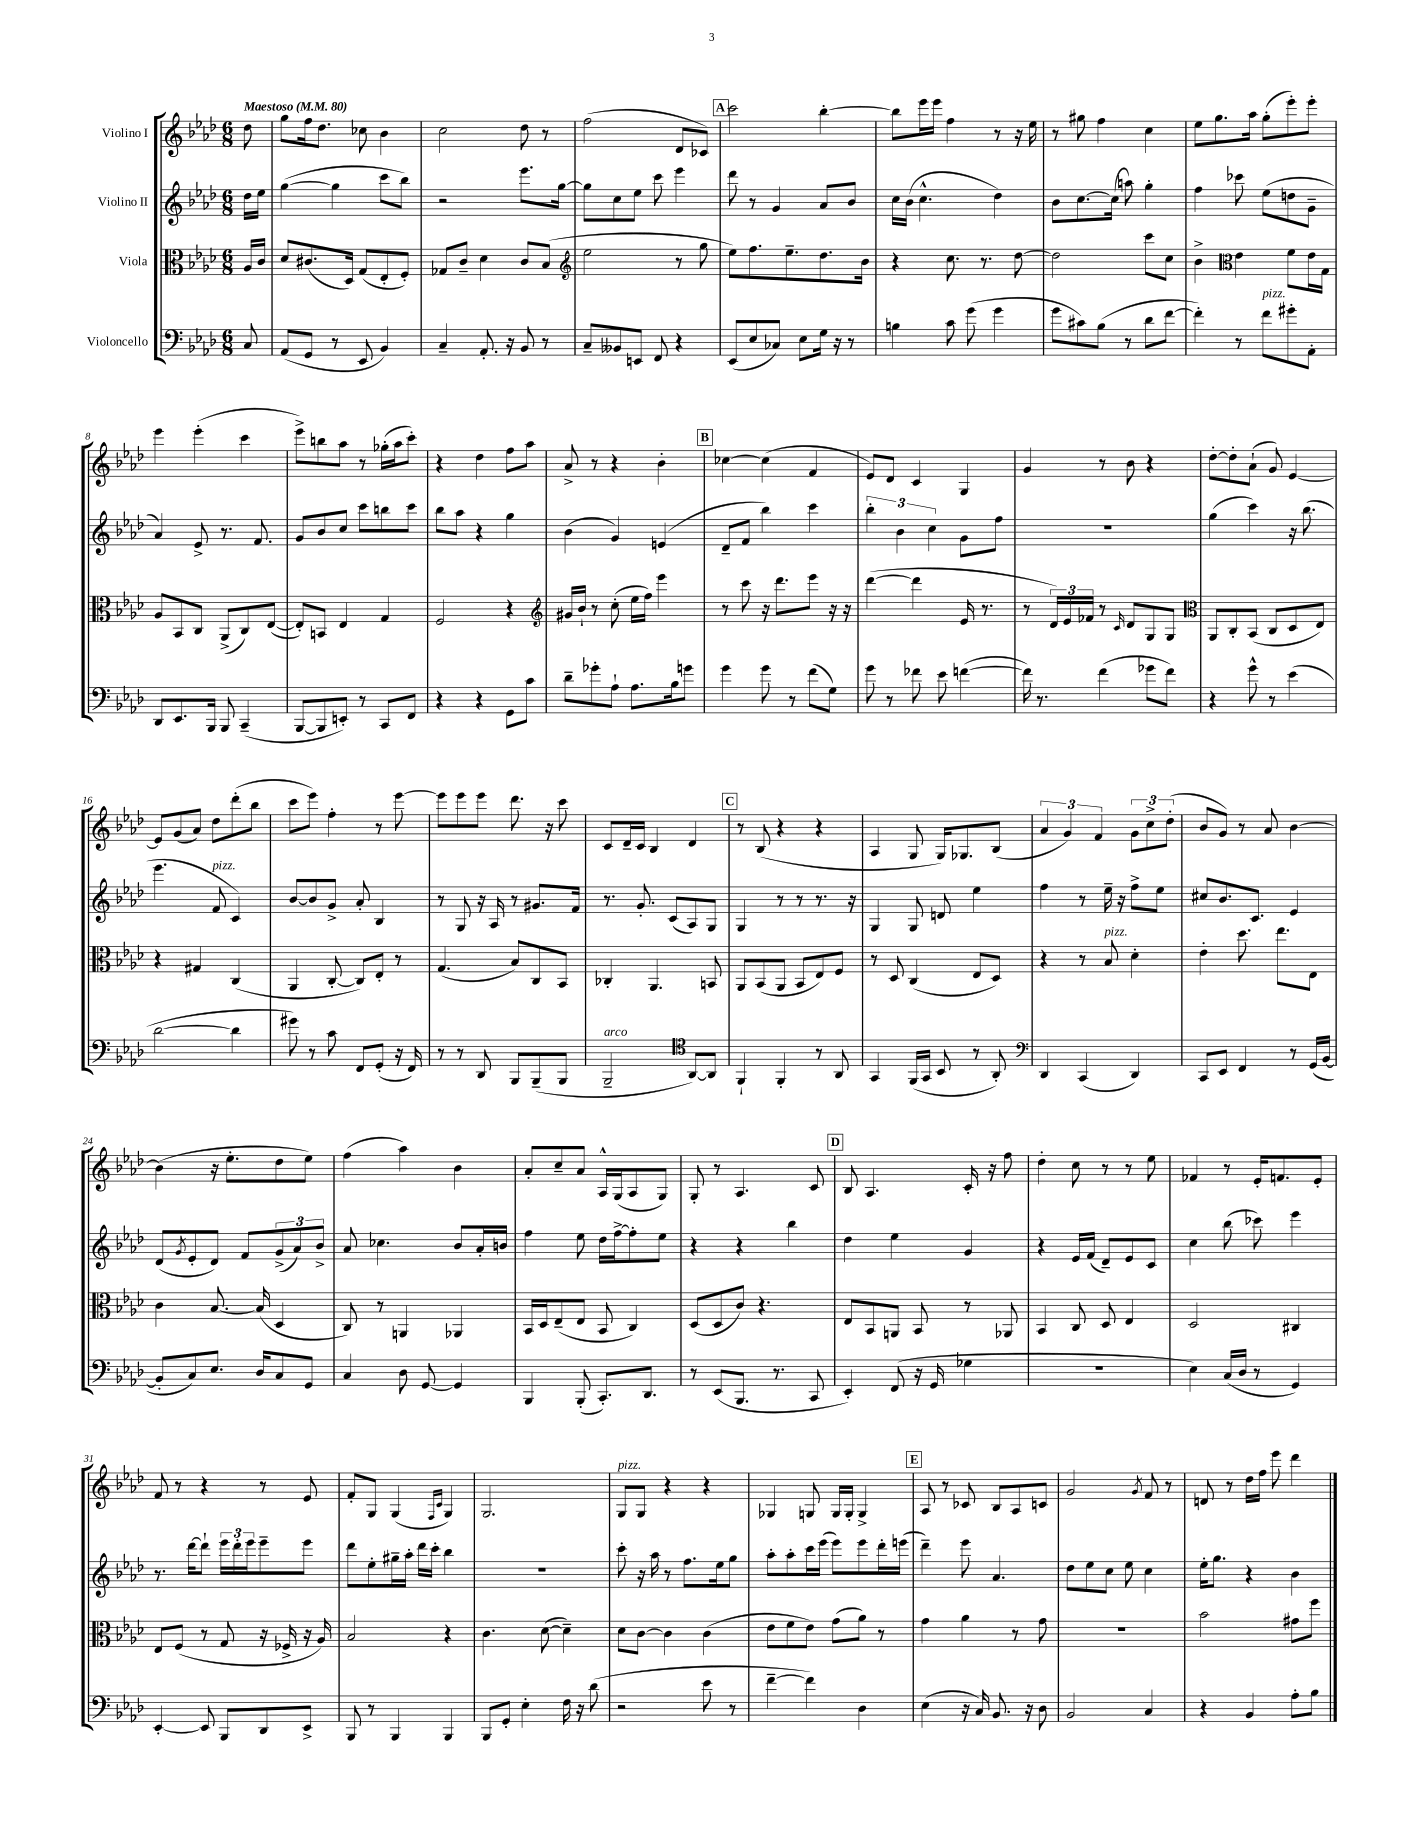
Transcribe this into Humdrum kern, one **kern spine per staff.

**kern	**kern	**kern	**kern
*part4	*part3	*part2	*part1
*staff4	*staff3	*staff2	*staff1
*I"Violoncello	*I"Viola	*I"Violino II	*I"Violino I
*clefF4	*clefC3	*clefG2	*clefG2
*k[b-e-a-d-]	*k[b-e-a-d-]	*k[b-e-a-d-]	*k[b-e-a-d-]
*M6/8	*M6/8	*M6/8	*M6/8
*MM80	*MM80	*MM80	*MM80
=	=	=	=
!	!	!	!LO:TX:a:B:t=Maestoso
8C/	16A-/LL	16dd-\LL	8dd-\
.	16c/JJ	16ee-\JJ	.
=1	=1	=1	=1
(8AA-/L	8d-/L	([4gg\	8gg\L
8GG/J	(8.c#X/	.	16ff\k
.	.	.	8.dd-\J
8r	.	4gg\]	.
.	16D-/Jk)	.	.
8EE-/	(8G/L	.	8cc-X\
4BB-/)	8E-'/	8ccc\L	4b-\
.	8F'/J)	8bb-\J)	.
=2	=2	=2	=2
4C~/	8G-X/L	2r	2cc\
.	8c~/J	.	.
8.AA-'/	4d-\	.	.
16r	.	.	.
8BB-/	8c/L	8.eee-\L	8dd-\
8r	(8B-/J	.	8r
.	.	[16gg\Jk	.
=3	=3	=3	=3
*	*clefG2	*	*
8C~/L	2ee-\	8gg\L]	(2ff\
8BB--X/	.	8cc\	.
8EEn/J	.	8ee-\J	.
8FF/	.	8ccc\	.
4r	8r	4eee-\	8d-/L
.	8gg\	.	8c-X/J)
!!LO:REH:place=s1:t=A
=4	=4	=4	=4
(8EE-/L	8ee-\L)	8ddd-\	2ccc\
8E-/	8.ff\	8r	.
8C-X/J)	.	4g/	.
.	8.ee-~\	.	.
8E-\L	.	.	.
16G\Jk	8.dd-\	8a-/L	[4bb-'\
16r	.	.	.
8r	.	8b-/J	.
.	16b-\Jk	.	.
=5	=5	=5	=5
4Bn\	4r	16cc\LL	8bb-\L]
.	.	(16b-\JJ	.
.	.	4.cc^^\	16eee-\L
.	.	.	16eee-\JJ
8c\	8.cc\	.	4ff\
(8g\	.	.	.
.	8.r	.	.
4g\	.	4dd-\)	8r
.	[8dd-\	.	16r
.	.	.	16ee-\
=6	=6	=6	=6
8g\L	2dd-\]	8b-\L	8r
8c#X\)	.	[8.cc\	8gg#X\
(8B-\J	.	.	4ff\
.	.	(16cc\Jk]	.
8r	.	8aan\)	.
8d-\L	8ccc\L	4gg'\	4cc\
[8f\J	8cc\J	.	.
=7	=7	=7	=7
4f'\])	4b-^\	4ff\	8ee-\L
.	.	.	8.gg\
*	*clefC3	*	*
8r	4e-\	8ccc-X\	.
.	.	.	16aa-\Jk
!LO:TX:a:i:t=pizz.	!	!	!
8f\L	.	(8ee-\L	(8gg'\L
8g#X'\	8f\L	8ddn\	8eee-'\)
8AA-'\J	16e-\L	8g~\J	8eee-'\J
.	16G\JJ	.	.
!!LO:LB:g=z
=8	=8	=8	=8
8DD-/L	8A-/L	4a-/)	4eee-\
8.EE-/	8BB-/	.	.
.	8C/J	8e-^/	(4eee-'\
16BBB-/Jk	.	.	.
8BBB-/	(8AA-^/L	8.r	.
(4CC~/	8C/)	.	4ccc\
.	.	8.f/	.
.	([8E-/J	.	.
=9	=9	=9	=9
[8BBB-/L	8E-'/L])	8g/L	8eee-^\L)
8BBB-/]	8BBn/J	8b-/	8bbn\
8EEn'/J)	4E-/	8cc/J	8aa-\J
8r	.	8ccc\L	8r
8CC/L	4G/	8bbn\	(16gg-X'\LL
.	.	.	16aa-\J
8FF/J	.	8ccc\J	8ccc'\J)
=10	=10	=10	=10
4r	2F/	8bb-\L	4r
.	.	8aa-\J	.
4r	.	4r	4dd-\
8GG\L	4r	4gg\	8ff\L
8c\J	.	.	8aa-\J
=11	=11	=11	=11
*	*clefG2	*	*
8d-~\L	16g#X/LL	(4b-\	8a-^/
.	16b-`/JJ	.	.
8g-X'\	8r	.	8r
8A-`\J	(8cc'\	4g/)	4r
8.A-\L	16ee-\LL	.	.
.	16ff\JJ)	.	.
.	4eee-\	(4en/	4b-'\
16B-\k	.	.	.
8gn\J	.	.	.
!!LO:REH:place=s1:t=B
=12	=12	=12	=12
4g\	8r	8d-~/L	[4cc-X\
.	8ccc\	8f/J	.
8g\	16r	4bb-\)	(4cc-\]
.	8.ddd-\L	.	.
8r	.	.	.
(8f\L	8eee-\J	4ccc\	4f/
8G\J)	16r	.	.
.	16r	.	.
=13	=13	=13	=13
8g\	([4ddd-\	6bb-'\	8e-/L)
8r	.	.	8d-/J
.	.	6b-\	.
8f-X\	4ddd-\]	.	4c/
.	.	6cc\	.
8e-\	.	.	.
([4fn\	16e-/	8g\L	4G/
.	8.r	.	.
.	.	8ff\J	.
=14	=14	=14	=14
16f\])	8r	2.r	4g/
8.r	.	.	.
.	24d-/LL)	.	.
.	24e-/	.	.
.	24f-X/JJ	.	.
(4f\	8r	.	8r
.	16qqc/	.	.
.	8d-/L	.	8b-\
8g-X\L	8G/	.	4r
8f\J)	8G/J	.	.
=15	=15	=15	=15
*	*clefC3	*	*
4r	8AA-/L	(4gg\	[8dd-'\L
.	8C'/	.	8dd-'\]
8g^^\	(8BB-/J	4ccc\)	(8a-`\J
8r	8C/L	.	8g/)
(4e-\	8D-/	16r	[4e-/
.	.	(8.bb-\	.
.	8E-/J)	.	.
!!LO:LB:g=z
=16	=16	=16	=16
[2d-\	4r	4.eee-\	8e-/L]
.	.	.	(8g/
.	4G#X/	.	8a-/J)
!	!	!LO:TX:a:i:t=pizz.	!
.	.	8f/	8dd-\L
4d-\]	(4C/	4c/)	(8ddd-'\
.	.	.	8bb-\J
=17	=17	=17	=17
8g#X\)	4AA-/	[8b-/L	8ccc\L
8r	.	8b-/]	8eee-\J)
8c\	[8C'/	8g^/J	4ff'\
8FF/L	8C/L])	8a-'/	.
(8GG'/J	8E-'/J	4B-/	8r
16r	8r	.	[8eee-\
16FF/)	.	.	.
=18	=18	=18	=18
8r	(4.G/	8r	8eee-\L]
8r	.	8G/	8eee-\
8DD-/	.	16r	8eee-\J
.	.	16A-/	.
8BBB-/L	8B-/L)	8r	8.ddd-\
(8BBB-~/	8C/	8.g#X/L	.
.	.	.	16r
8BBB-/J	8BB-/J	.	8ccc\
.	.	16f/Jk	.
=19	=19	=19	=19
!LO:TX:a:i:t=arco	!	!	!
2BBB-~/	4C-X'/	8.r	8c/L
.	.	.	16d-~/L
.	.	8.g'/	16c/JJ
.	4.AA-/	.	4B-/
.	.	(8c/L	.
*clefC4	*	*	*
[8AA-/L)	.	8A-/)	4d-/
8AA-/J]	8BBn/	8G/J	.
!!LO:REH:place=s1:t=C
=20	=20	=20	=20
4FF`/	8AA-/L	4G/	8r
.	(8BB-/	.	(8B-/
4FF'/	8AA-/J	8r	4r
.	8BB-/L	8r	.
8r	8E-/)	8.r	4r
8AA-/	8F/J	.	.
.	.	16r	.
=21	=21	=21	=21
4GG/	8r	4G/	4A-/
.	8D-/	.	.
(16FF/LL	(4C/	8G/	8G/
16GG/JJ	.	.	.
8BB-/	.	8dn/	16G/KL)
.	.	.	8.G-X/
8r	8E-/L	4ee-\	.
8AA-'/)	8D-/J)	.	(8B-/J
=22	=22	=22	=22
*clefF4	*	*	*
4DD-/	4r	4ff\	6a-/
.	.	.	6g/)
(4CC/	8r	8r	.
.	.	.	6f/
!	!LO:TX:a:i:t=pizz.	!	!
.	8B-/	16ee-~\	.
.	.	16r	.
4DD-/)	4d-'\	8ff^\L	12g\L
.	.	.	12cc^\
.	.	8ee-\J	.
.	.	.	(12dd-'\J
=23	=23	=23	=23
8CC/L	4e-'\	8cc#X/L	8b-/L
8EE-/J	.	8.b-/	8g/J)
4FF/	8.dd-\	.	8r
.	.	8.c/J	.
.	.	.	8a-/
.	8.ee-\L	.	.
8r	.	4e-/	[4b-\
(16GG/LL	8E-\J	.	.
[16BB-/JJ	.	.	.
!!LO:LB:g=z
=24	=24	=24	=24
8BB-'/L]	4c\	(8d-/L	(4b-\]
.	.	8qg/	.
8C/)	.	8e-'/	.
8.E-/J	[8.B-/	8d-/J)	16r
.	.	.	8.ee-'\L
.	.	8f/L	.
16D-/KL	(16B-/]	.	.
8C/	4D-/	(12g^/	8dd-\
.	.	12a-/)	.
8GG/J	.	.	8ee-\J)
.	.	12b-^/J	.
=25	=25	=25	=25
4C/	8C/)	8a-/	(4ff\
.	8r	4.cc-X\	.
8D-\	4AAn/	.	4aa-\)
[8GG/	.	.	.
4GG/]	4AA-X/	8b-/L	4b-\
.	.	16a-'/L	.
.	.	16bn/JJ	.
=26	=26	=26	=26
4BBB-/	16BB-/LL	4ff\	8a-'/L
.	16D-/J	.	.
.	(8E-~/	.	8cc~/
(8BBB-'/	8E-/J	8ee-\	8a-/J
8.CC'/L)	8BB-/	16dd-\LL	16A-^^/LL
.	.	[16ff^\J	(16G/J
.	4C/)	8ff'\]	8A-/
8.DD-/J	.	.	.
.	.	8ee-\J	8G/J)
=27	=27	=27	=27
8r	(8D-/L	4r	8G'/
(8EE-/L	8D-/	.	8r
8.BBB-/J	8c/J)	4r	4.A-/
.	4.r	.	.
8.r	.	.	.
.	.	4bb-\	.
8CC/	.	.	8c/
!!LO:REH:place=s1:t=D
=28	=28	=28	=28
4EE-'/)	8E-/L	4dd-\	8B-/
.	8BB-/	.	4.A-/
(8FF/	8AAn/J	4ee-\	.
16r	8BB-/	.	.
16GG/	.	.	.
4G-X\	8r	4g/	16c'/
.	.	.	16r
.	8AA-X/	.	8ff\
=29	=29	=29	=29
2.r	4BB-/	4r	4dd-'\
.	8C/	16e-/LL	8cc\
.	.	(16f/JJ	.
.	8D-/	8d-~/L)	8r
.	4E-/	8e-/	8r
.	.	8c/J	8ee-\
=30	=30	=30	=30
4E-\)	2D-/	4cc\	4f-X/
(16C/LL	.	(8bb-\	8r
16D-/JJ	.	.	.
8r	.	8ccc-X\)	16e-'/KL
.	.	.	8.fn/
4GG/)	4C#X/	4eee-\	.
.	.	.	8e-'/J
!!LO:LB:g=z
=31	=31	=31	=31
[4EE-'/	8E-/L	8.r	8f/
.	(8F/J	.	8r
.	.	[16ddd-\KL	.
8EE-/]	8r	8ddd-`\J]	4r
8BBB-/L	8G/	24eee-\LL	.
.	.	24ddd-'\	.
.	.	24eee-\J	.
8DD-/	16r	8eee-~\	8r
.	16F-X^/	.	.
8EE-^/J	16r	8eee-\J	8e-/
.	16A-/)	.	.
=32	=32	=32	=32
8BBB-/	2B-/	8ddd-\L	8f'/L
8r	.	8ee-'\	8G/J
4BBB-/	.	16gg#X~\L	(4G/
.	.	16aa-'\JJ	.
.	.	16ddd-\LL	.
.	.	16ccc'\JJ	.
.	.	.	16qqF/LL
.	.	.	16qqc/JJ
4BBB-/	4r	4bb-\	4G/)
=33	=33	=33	=33
8BBB-/L	4.c\	2.r	2.G/
8GG'/J	.	.	.
4E-'\	.	.	.
.	([8d-\	.	.
16F\	4d-~\])	.	.
16r	.	.	.
(8d-\	.	.	.
=34	=34	=34	=34
!	!	!	!LO:TX:a:i:t=pizz.
2r	8d-\L	8ccc'\	8G/L
.	[8c\J	16r	8G/J
.	.	16aa-\	.
.	4c\]	8r	4r
.	.	8.ff\L	.
8e-\	(4c\	.	4r
.	.	16ee-\k	.
8r	.	8gg\J	.
=35	=35	=35	=35
[4f~\	8e-\L	8aa-'\L	4G-X/
.	8f\	8aa-'\	.
4f\])	8e-\J)	16ccc\L	8Gn/
.	.	(16eee-\JJ	.
.	(8g\L	8eee-\L)	16G/LL
.	.	.	16G'/JJ
4D-\	8a-\J)	8eee-\	4G^/
.	8r	16ddd-'\L	.
.	.	(16eeen\JJ	.
!!LO:REH:place=s1:t=E
=36	=36	=36	=36
(4E-\	4g\	4ddd-~\)	8A-/
.	.	.	8r
16r	4a-\	8eee-\	8c-X/
16C/)	.	.	.
8.BB-/	.	4.a-/	8B-/L
.	8r	.	8A-/
16r	.	.	.
8D-\	8g\	.	8cn/J
=37	=37	=37	=37
2BB-/	2.r	8dd-\L	2g/
.	.	8ee-\	.
.	.	8cc\J	.
.	.	8ee-\	.
.	.	.	8qg/
4C/	.	4cc\	8f/
.	.	.	8r
=38	=38	=38	=38
4r	2b-\	16ee-'\KL	8dn/
.	.	8.gg\J	.
.	.	.	8r
4BB-/	.	4r	16dd-\LL
.	.	.	16ff\JJ
.	.	.	8eee-\
8A-'\L	8g#X\L	4b-\	4ddd-\
8B-\J	8ff\J	.	.
==	==	==	==
*-	*-	*-	*-
